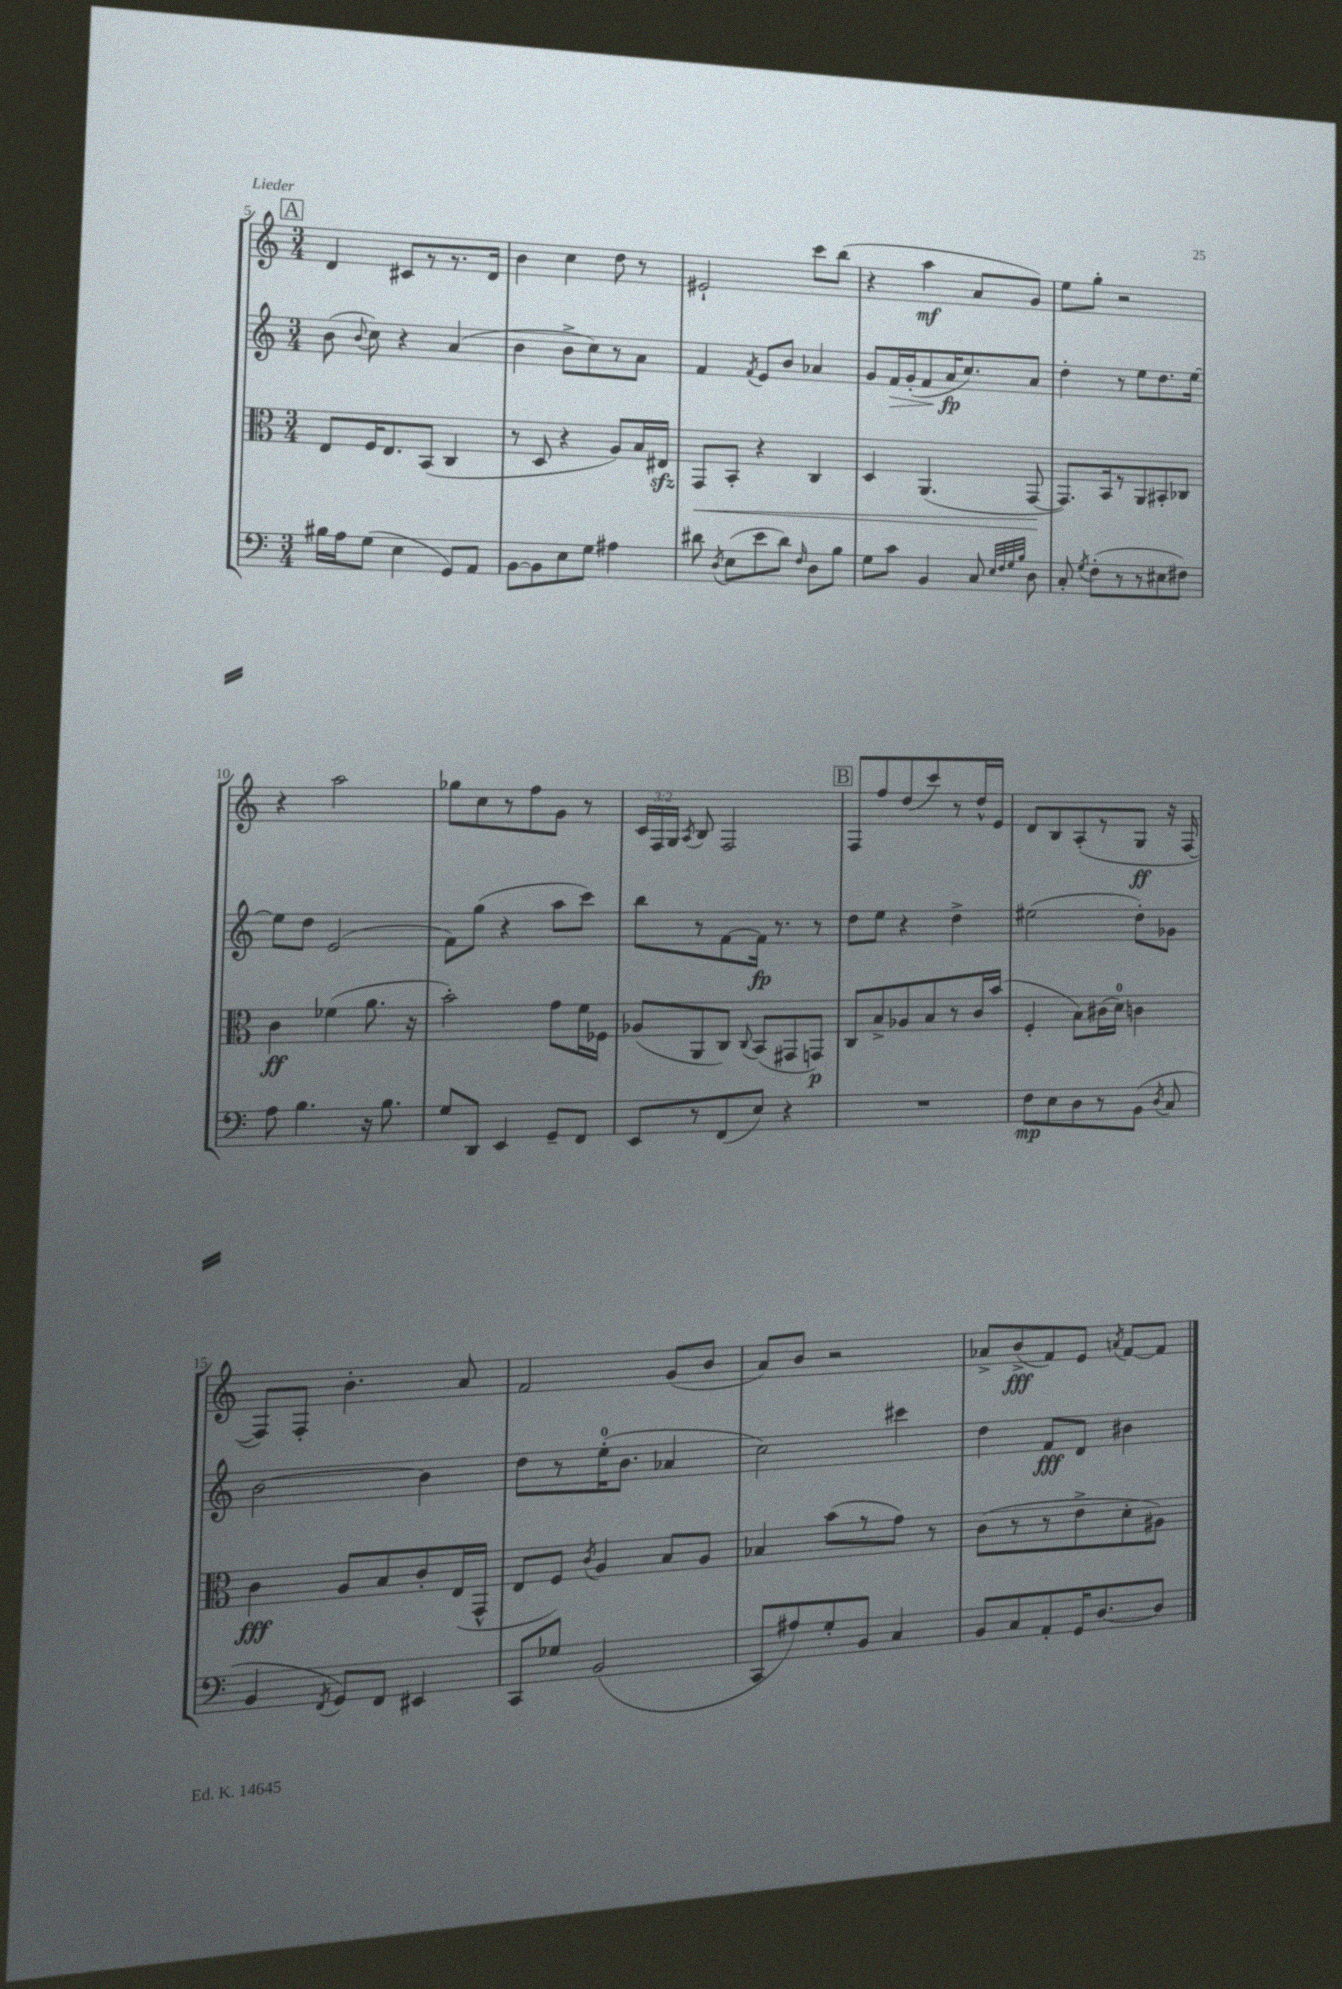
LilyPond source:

<<
\new StaffGroup <<
\new Staff = "s0" {
    \clef treble \key c \major \numericTimeSignature \time 3/4 \override Staff.TupletNumber.text = #tuplet-number::calc-fraction-text
    \autoBeamOff \mark \markup { \box "A" } d'4 cis'8[ r8 r8. d'16] |
    b'4 c''4 d''8 r8 |
    eis'2-! c'''8[ b''8]( |
    r4 a''4\mf a'8[ g'8]) |
    e''8[ g''8]-. r2 |
    r4 a''2 |
    ges''8[ c''8 r8 f''8 g'8] r8 |
    \tuplet 3/2 { c'16[ f16 g16] } \acciaccatura { a8 } b8 f2 |
    \mark \markup { \box "B" } f8[ f''8 d''8( c'''8) r8 d''16-^ e'16] |
    d'8[ b8 a8-.( r8 g8]\ff r16 f16~ |
    f8[) f8]-. b'4.-. a'8 |
    f'2 g'8[( b'8] |
    a'8[) b'8] r2 |
    aes'8[-> b'8->\fff( f'8) e'8] \acciaccatura { a'8 } f'8[~ f'8] \bar "|." |
}
\new Staff = "s1" {
    \clef treble \key c \major \numericTimeSignature \time 3/4
    \autoBeamOff \mark \markup { \box "A" } b'8( \appoggiatura { b'8 } c''8) r4 a'4( |
    b'4 b'8[-> c''8) r8 a'8] |
    f'4 \acciaccatura { f'8 } e'8[ b'8] aes'4 |
    g'8[ f'16\> g'16-.( f'8 a'16\fp\! c''8.) a'8] |
    d''4-. r8 e''8[ d''8. e''16]~ |
    e''8[ d''8] e'2( |
    f'8[) g''8]( r4 a''8[ c'''8]) |
    b''8[ r8 f'8~ f'16]\fp r8. r8 |
    \mark \markup { \box "B" } d''8[ e''8] r4 d''4-> |
    eis''2( d''8[-.) ges'8] |
    b'2~ b'4 |
    d''8[ r8 e''16-0-.( b'8.] aes'4 |
    c''2) cis'''4 |
    d''4 f'8[\fff d'8] bis'4 \bar "|." |
}
\new Staff = "s2" {
    \clef alto \key c \major \numericTimeSignature \time 3/4
    \autoBeamOff \mark \markup { \box "A" } e8[ f16 e8. b,8]( c4 |
    r8 d8 r4 a8[) b16 eis16]\sfz |
    g,8[\< b,8]-. r4 c4 |
    d4 a,4.( g,8~\! |
    g,8.[) b,16 r8 a,8 bis,8-. ces8] |
    c'4\ff fes'4( a'8. r16 |
    b'2-.) g'8[ f'16 fes16] |
    aes8[( a,8 c8]) \appoggiatura { c8 } b,8[( gis,8 g,8]\p) |
    \mark \markup { \box "B" } c8[ b8-> aes8 b8 r8 c'16 b'16]( |
    f4-. b8[) cis'16( d'16]-0) c'4 |
    c'4\fff a8[ b8 c'8-. e16( g,16]-^ |
    e8[ f8]) \acciaccatura { c'8 } a4 b8[ a8] |
    bes4 b'8[( r8 g'8]) r8 |
    c'8[( r8 r8 e'8-> d'8-. ais8]) \bar "|." |
}
\new Staff = "s3" {
    \clef bass \key c \major \numericTimeSignature \time 3/4
    \autoBeamOff \mark \markup { \box "A" } bis16[ a16 g8]( e4 g,8[) a,8] |
    b,8[~ b,8 e8 g8] ais4 |
    dis'8 \acciaccatura { d8 } e8[( e'8 dis'8]) \grace { f16 } d8[ b8] |
    g8[ c'8] b,4 c8 \grace { e32[ f32 g32 b32] } d8 |
    c8-. \acciaccatura { g8 } f8[-.( r8 r8 eis8 fis8]) |
    a8 b4. r16 b8. |
    g8[ d,8] e,4 g,8[-- f,8] |
    e,8[ r8 f,8( e8]) r4 |
    \mark \markup { \box "B" } R2. |
    f8[\mp e8 d8 r8 b,8]( \acciaccatura { d8 } c8 |
    b,4 \acciaccatura { f,8 } g,8[) f,8] eis,4 |
    c,8[ ges8] b,2( |
    c,8[ ais8) g8-. b,8] c4 |
    b,8[ c8 a,8-. g,16 d8.~ d8] \bar "|." |
}
>>
>>
\layout { \context { \Score currentBarNumber = #5 } }
